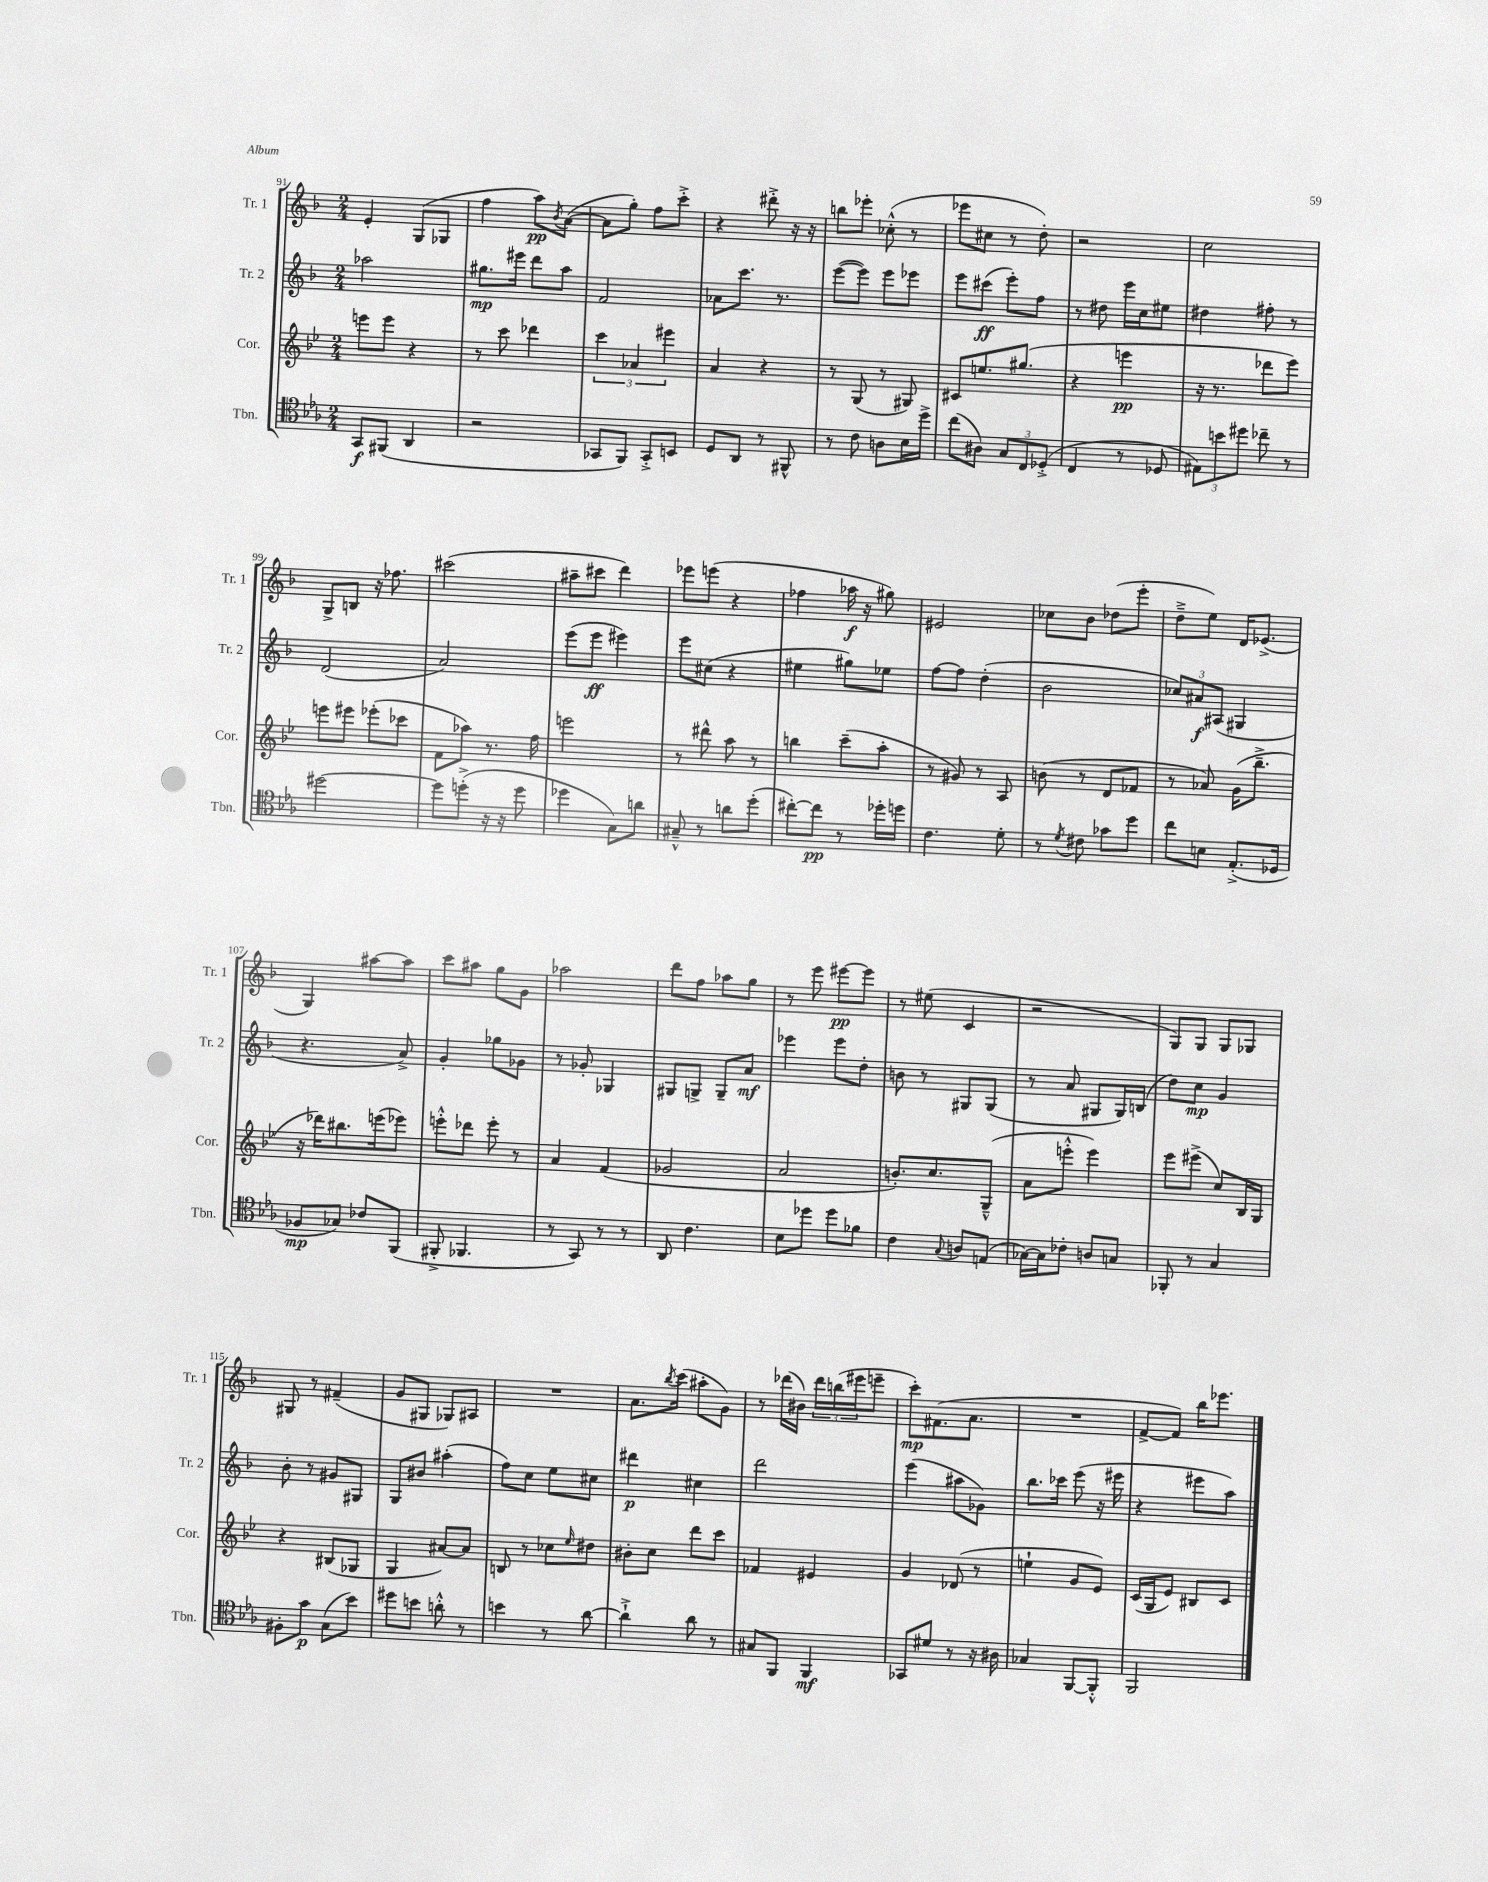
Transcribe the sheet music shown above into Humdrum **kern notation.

**kern	**dynam	**kern	**dynam	**kern	**dynam	**kern	**dynam
*part4	*part4	*part3	*part3	*part2	*part2	*part1	*part1
*staff4	*staff4	*staff3	*staff3	*staff2	*staff2	*staff1	*staff1
*I"Tbn.	*	*I"Cor.	*	*I"Tr. 2	*	*I"Tr. 1	*
*I'Tbn.	*	*I'Cor.	*	*I'Tr. 2	*	*I'Tr. 1	*
*clefC4	*	*clefG2	*	*clefG2	*	*clefG2	*
*k[b-e-a-]	*	*k[b-e-]	*	*k[b-]	*	*k[b-]	*
*M2/4	*	*M2/4	*	*M2/4	*	*M2/4	*
=91	=91	=91	=91	=91	=91	=91	=91
8GG/L	f	8eeen\L	.	2aa-X\	.	4e'/	.
(8FF#X/J	.	8eee\J	.	.	.	.	.
4AA-/	.	4r	.	.	.	(8G/L	.
.	.	.	.	.	.	8G-X/J	.
=92	=92	=92	=92	=92	=92	=92	=92
2r	.	8r	.	8.gg#X\L	mp	4ff\	.
.	.	8ccc\	.	.	.	.	.
.	.	.	.	16eee#X\Jk	.	.	.
.	.	4ddd-X\	.	8ddd\L	.	8aa\L)	pp
.	.	.	.	.	.	8qb-/	.
.	.	.	.	8aa\J	.	([8a\J	.
=93	=93	=93	=93	=93	=93	=93	=93
8GG-X/L	.	6ccc\	.	2f/	.	8a\L]	.
8FF/J)	.	.	.	.	.	8gg'\J)	.
.	.	6a-X/	.	.	.	.	.
8GG-'^/L	.	.	.	.	.	8ff\L	.
.	.	6eee#X\	.	.	.	.	.
8BBn/J	.	.	.	.	.	8ccc'^\J	.
=94	=94	=94	=94	=94	=94	=94	=94
8D/L	.	4a/	.	8a-X\L	.	4r	.
8AA-/J	.	.	.	8.ccc\J	.	.	.
8r	.	4r	.	.	.	8ddd#X'^\	.
.	.	.	.	8.r	.	.	.
8FF#X^^/	.	.	.	.	.	16r	.
.	.	.	.	.	.	16r	.
=95	=95	=95	=95	=95	=95	=95	=95
8r	.	8r	.	([8eee\L	.	8bbn\L	.
8c\	.	(8G/	.	8eee\J])	.	8eee-X'\J	.
8An\L	.	8r	.	8eee\L	.	(8cc-X'^^\	.
16B-\L	.	8G#X/)	.	8eee-X\J	.	8r	.
16dd^\JJ	.	.	.	.	.	.	.
=96	=96	=96	=96	=96	=96	=96	=96
(8cc\L	.	8c#X/L	.	8eee\L	.	8eee-X\L	.
8A#X\J)	.	8.een/	.	(8ccc#X\J	ff	8cc#X\J	.
12G/L	.	.	.	8eee'\L)	.	8r	.
.	.	(8.gg#X/J	.	.	.	.	.
12C/	.	.	.	.	.	.	.
.	.	.	.	8ff\J	.	8dd'\)	.
(12D-X'^/J	.	.	.	.	.	.	.
=97	=97	=97	=97	=97	=97	=97	=97
4C/	.	4r	.	8r	.	2r	.
.	.	.	.	8dd#X\	.	.	.
8r	.	4eeen\	pp	16eee\LL	.	.	.
.	.	.	.	16cc\J	.	.	.
8D-X/	.	.	.	8ee#X\J	.	.	.
=98	=98	=98	=98	=98	=98	=98	=98
12E#X\L)	.	16r	.	4dd#X\	.	2cc\	.
.	.	8.r	.	.	.	.	.
12bn\	.	.	.	.	.	.	.
12dd#X\J	.	.	.	.	.	.	.
8cc-X~\	.	8ddd-X\L	.	8ff#X'\	.	.	.
8r	.	8eee-\J)	.	8r	.	.	.
!!LO:LB:g=z
=99	=99	=99	=99	=99	=99	=99	=99
[2dd#X\	.	8eeen\L	.	(2d/	.	8G^/L	.
.	.	8eee#X\J	.	.	.	8Bn/J	.
.	.	(8eee-X'\L	.	.	.	16r	.
.	.	.	.	.	.	8.ff-X\	.
.	.	8ccc-X\J	.	.	.	.	.
=100	=100	=100	=100	=100	=100	=100	=100
8dd#\L]	.	8f\L	.	2a/)	.	(2ccc#X\	.
(8ddn'^\J	.	8aa-X\J)	.	.	.	.	.
16r	.	8.r	.	.	.	.	.
16r	.	.	.	.	.	.	.
8dd\	.	.	.	.	.	.	.
.	.	16ff\	.	.	.	.	.
=101	=101	=101	=101	=101	=101	=101	=101
4dd-X\	.	2eeen\	.	(8eee\L	.	8aa#X~\L	.
.	.	.	.	8eee\J	ff	8ccc#X\J	.
8G\L)	.	.	.	4eee#X\)	.	4ddd\)	.
8an\J	.	.	.	.	.	.	.
=102	=102	=102	=102	=102	=102	=102	=102
8G#X~^^/	.	8r	.	8eee\L	.	8eee-X\L	.
8r	.	8ddd#X^^\	.	(8cc#X\J	.	(8eeen\J	.
8an\L	.	8aa\	.	4r	.	4r	.
(8dd'\J	.	8r	.	.	.	.	.
=103	=103	=103	=103	=103	=103	=103	=103
[8cc#X'\L)	.	4bbn\	.	4ee#X\	.	4ff-X\	.
8cc#\J]	pp	.	.	.	.	.	.
8r	.	(8ccc~\L	.	8gg#X\L)	.	16aa-X\	f
.	.	.	.	.	.	16r	.
16dd-X'\LL	.	8aa'\J	.	8ee-X\J	.	8gg#X\)	.
16ddn\JJ	.	.	.	.	.	.	.
=104	=104	=104	=104	=104	=104	=104	=104
4.c\	.	8r	.	[8ff\L	.	2e#X/	.
.	.	8g#X/)	.	8ff\J]	.	.	.
.	.	8r	.	(4dd'\	.	.	.
8d'\	.	8A/	.	.	.	.	.
=105	=105	=105	=105	=105	=105	=105	=105
8r	.	(8bn\	.	2b-\	.	8cc-X\L	.
8qd/	.	.	.	.	.	.	.
8c#X\	.	8r	.	.	.	8b-\J	.
8g-X\L	.	8d/L	.	.	.	(8dd-X\L	.
8dd\J	.	8f-X/J	.	.	.	8eee'\J	.
=106	=106	=106	=106	=106	=106	=106	=106
8cc\L	.	8r	.	12cc-X/L)	.	8dd~^\L	.
.	.	.	.	12a#X/	f	.	.
8Bn\J	.	8a-X/)	.	.	.	8ee\J)	.
.	.	.	.	(12A#X/J	.	.	.
(8.E-'^/L	.	(16g\KL	.	4G#X/	.	16d/KL	.
.	.	8.bb-~^\J	.	.	.	(8.e-X^/J	.
16D-X/Jk	.	.	.	.	.	.	.
!!LO:LB:g=z
=107	=107	=107	=107	=107	=107	=107	=107
8F-X/L	mp	16r	.	4.r	.	4G/)	.
.	.	16ddd-X\KL)	.	.	.	.	.
8G-X/J)	.	8.bb#X\	.	.	.	.	.
8c-X/L	.	.	.	.	.	[8aa#X\L	.
.	.	(16eeen\k	.	.	.	.	.
(8FF/J	.	8eee-X\J)	.	8a^/)	.	8aa#\J]	.
=108	=108	=108	=108	=108	=108	=108	=108
8FF#X'^/	.	8eeen'^^\L	.	4g'/	.	8ccc\L	.
4.FF-X/	.	8ddd-X\J	.	.	.	8aa#X\J	.
.	.	8eee'\	.	8gg-X\L	.	8gg\L	.
.	.	8r	.	8g-X\J	.	8g\J	.
=109	=109	=109	=109	=109	=109	=109	=109
8r	.	4a/	.	8r	.	2aa-X\	.
8GG/)	.	.	.	8g-X'/	.	.	.
8r	.	(4f/	.	4G-X/	.	.	.
8r	.	.	.	.	.	.	.
=110	=110	=110	=110	=110	=110	=110	=110
8AA-/	.	2g-X/	.	8G#X/L	.	8ddd\L	.
4.c\	.	.	.	8Gn^/J	.	8ff\J	.
.	.	.	.	8G~/L	.	8aa-X\L	.
.	.	.	.	8a/J	mf	8gg\J	.
=111	=111	=111	=111	=111	=111	=111	=111
8B-\L	.	2a/	.	4eee-X\	.	8r	.
8dd-X\J	.	.	.	.	.	8eee\	.
8dd-\L	.	.	.	8eee-\L	.	[8eee#X\L	pp
8f-X\J	.	.	.	8dd'\J	.	8eee#\J]	.
=112	=112	=112	=112	=112	=112	=112	=112
4c\	.	8.bn'/L)	.	8bn\	.	8r	.
.	.	.	.	8r	.	(8ee#X\	.
.	.	8.cc/	.	.	.	.	.
8qqG/	.	.	.	.	.	.	.
8An/L	.	.	.	8G#X/L	.	4c/	.
(8En/J	.	(8G~^^/J	.	(8G#/J	.	.	.
=113	=113	=113	=113	=113	=113	=113	=113
[16G-X\LL)	.	8a\L	.	8r	.	2r	.
16G-\J]	.	.	.	.	.	.	.
8c-X'\J	.	8eeen'^^\J	.	8a/	.	.	.
8An/L	.	4eee\)	.	8G#X/L	.	.	.
8Gn/J	.	.	.	16G#/L)	.	.	.
.	.	.	.	(16Bn/JJ	.	.	.
=114	=114	=114	=114	=114	=114	=114	=114
8FF-X'/	.	8eee-\L	.	8dd\L)	.	8G/L)	.
8r	.	(8eee#X^\J	.	8cc\J	mp	8G/J	.
4G/	.	8cc/L)	.	4g/	.	8G/L	.
.	.	16B-/L	.	.	.	8G-X/J	.
.	.	16G/JJ	.	.	.	.	.
!!LO:LB:g=z
=115	=115	=115	=115	=115	=115	=115	=115
8F#X'\L	.	4r	.	8b-'\	.	8G#X/	.
8g\J	p	.	.	8r	.	8r	.
(8G\L	.	(8B#X/L	.	8g#X/L	.	(4f#X~/	.
8b-\J)	.	8G-X/J	.	8G#X/J	.	.	.
=116	=116	=116	=116	=116	=116	=116	=116
8dd#X\L	.	4G/	.	8G/L	.	8g/L	.
8bn\J	.	.	.	8b#X/J	.	8G#X/J	.
8an'^^\	.	[8a#X/L)	.	(4aa#X'\	.	8G-X/L)	.
8r	.	8a#/J]	.	.	.	8A#X/J	.
=117	=117	=117	=117	=117	=117	=117	=117
4bn\	.	8Bn/	.	8ff\L)	.	2r	.
.	.	8r	.	8cc\J	.	.	.
8r	.	8cc-X\L	.	8ee\L	.	.	.
.	.	16qqee-/	.	.	.	.	.
[8a-\	.	8dd#X\J	.	8cc#X\J	.	.	.
=118	=118	=118	=118	=118	=118	=118	=118
4a-`^\]	.	8b#X'\L	.	4ddd#X\	p	8.a\L	.
.	.	8cc\J	.	.	.	.	.
.	.	.	.	.	.	8qbb-/	.
.	.	.	.	.	.	(16ccc\Jk	.
8a-\	.	8ddd\L	.	4cc#X\	.	8aa#X'\L	.
8r	.	8ccc\J	.	.	.	8g\J)	.
=119	=119	=119	=119	=119	=119	=119	=119
8G#X/L	.	4f-X/	.	2ddd\	.	8r	.
8FF/J	.	.	.	.	.	(16ddd-X\LL	.
.	.	.	.	.	.	16b#X\JJ)	.
4FF/	mf	4e#X/	.	.	.	24ddd-\LL	.
.	.	.	.	.	.	(24bbn\	.
.	.	.	.	.	.	24eee#X\J	.
.	.	.	.	.	.	8eeen~\J	.
=120	=120	=120	=120	=120	=120	=120	=120
8GG-X/L	.	4g/	.	(4eee\	.	8ccc'\L)	mp
8d#X/J	.	.	.	.	.	(8.f#X\	.
8r	.	(8d-X/	.	8aa#X\L	.	.	.
.	.	.	.	.	.	8.a\J	.
16r	.	8r	.	8g-X\J)	.	.	.
16A#X\	.	.	.	.	.	.	.
=121	=121	=121	=121	=121	=121	=121	=121
4G-X/	.	4een`\	.	8.bb-\L	.	2r	.
.	.	.	.	16ccc-X\Jk	.	.	.
[8FF/L	.	8g/L	.	(8eee\	.	.	.
8FF'^^/J]	.	8e-/J)	.	16r	.	.	.
.	.	.	.	16eee#X\	.	.	.
=122	=122	=122	=122	=122	=122	=122	=122
2FF/	.	(16c/LL	.	4r	.	[8f^/L	.
.	.	16G/J	.	.	.	.	.
.	.	8e-/J)	.	.	.	8f/J])	.
.	.	8B#X/L	.	8eee#X\L	.	16bb-\KL	.
.	.	.	.	.	.	8.eee-X\J	.
.	.	8c/J	.	8aa\J)	.	.	.
==	==	==	==	==	==	==	==
*-	*-	*-	*-	*-	*-	*-	*-
